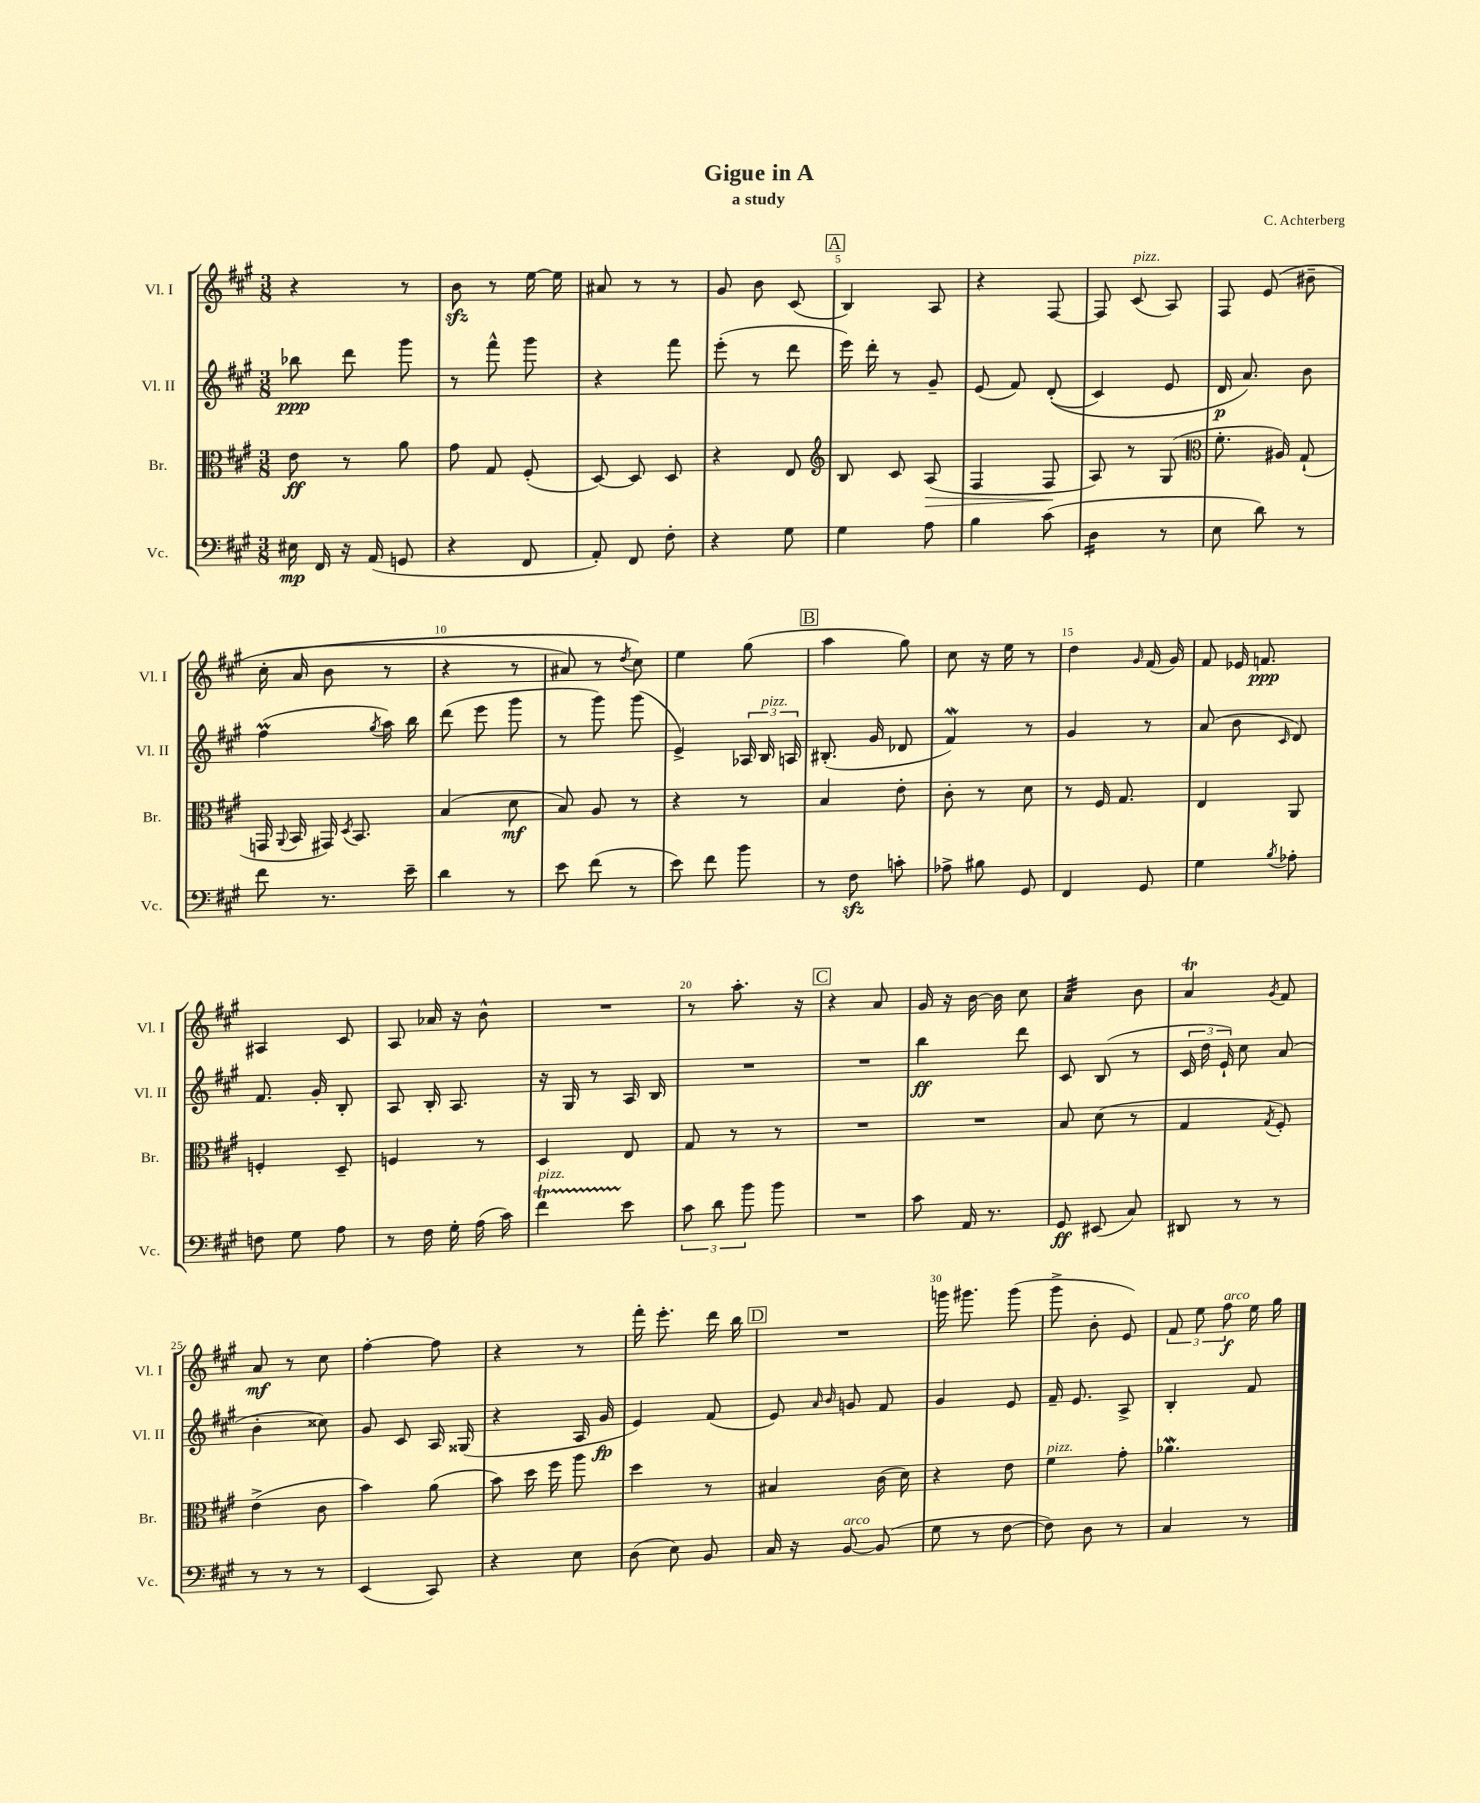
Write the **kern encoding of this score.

**kern	**kern	**kern	**kern
*staff4	*staff3	*staff2	*staff1
*clefF4	*clefC3	*clefG2	*clefG2
*k[f#c#g#]	*k[f#c#g#]	*k[f#c#g#]	*k[f#c#g#]
*M3/8	*M3/8	*M3/8	*M3/8
16E#\	8e\	8bb-\	4r
16FF#/	.	.	.
16r	8r	8ddd\	.
(16AA/	.	.	.
8GG/	8a\	8ggg#\	8r
=	=	=	=
4r	8g#\	8r	8b\
.	8G#/	8fff#^^\	8r
8FF#/	(8F#'/	8ggg#\	[16ee\
.	.	.	16ee\]
=	=	=	=
8AA'/)	[8D/)	4r	8a#/
8FF#/	8D/]	.	8r
8F#'\	8D/	8fff#\	8r
=	=	=	=
4r	4r	(8eee'\	8g#/
.	.	8r	8b\
8G#\	8E/	8ddd\	(8c#/
=	=	=	=
*	*clefG2	*	*
4G#\	8B/	16eee\)	4B/)
.	.	16ddd'\	.
.	8c#/	8r	.
8A\	(8A/	8g#~/	8A/
=	=	=	=
4B\	4F#/	(8e/	4r
.	.	8f#/)	.
(8c#\	8F#/	&((8d'/	[8F#/
=	=	=	=
4D\	8A/)	4c#/)	8F#/]
.	8r	.	(8c#/
8r	(8G#/	8e/	8A/)
=	=	=	=
*	*clefC3	*	*
8E\	8.f#'\	16d/	8F#/
.	.	8.a/&)	.
8d\)	.	.	&(8e/
.	16A#/)	.	.
8r	(8G#`/	8b\	8b#~\
=	=	=	=
8f#\	16GG/	(4ff#\	(16cc#'\
.	8qqAA/	.	.
.	16BB/	.	16a/
8.r	16GG#/)	.	8b\
.	8qD/	.	.
.	8.BB/	.	.
.	.	8qgg#/	.
.	.	16aa\)	8r
16e~\	.	16bb\	.
=	=	=	=
4d\	(4B/	(8ddd\	4r
.	.	8eee\	.
8r	8d\	8ggg#\	8r
=	=	=	=
8e\	8B/)	8r	8a#/)
(8f#\	8A/	8ggg#\)	8r
.	.	.	8qdd/
8r	8r	(8ggg#\	8cc#\&)
=	=	=	=
8e\)	4r	4e^/)	4ee\
8f#\	.	.	.
8b\	8r	24A-/	(8gg#\
.	.	24B/	.
.	.	24A/	.
=	=	=	=
8r	4B/	(8.B#'/	4aa\
8F#\	.	.	.
.	.	16g#/	.
8c'\	8e'\	8d-/	8gg#\)
=	=	=	=
8A-^\	8c#'\	4f#/)	8cc#\
8B#\	8r	.	16r
.	.	.	16ee\
8GG#/	8d\	8r	8r
=	=	=	=
4FF#/	8r	4g#/	4dd\
.	16F#/	.	.
.	8.G#/	.	.
.	.	.	16qqg#/
8GG#/	.	8r	(16f#/
.	.	.	16g#/)
=	=	=	=
4G#\	4E/	(8a/	8f#/
.	.	8b\	16e-/
.	.	.	8.f/
8qB/	.	16qqc#/	.
8A-'\	8AA/	8d/)	.
=	=	=	=
8F\	4F'/	8.f#/	4A#/
8G#\	.	.	.
.	.	16g#'/	.
8A\	8D~/	8B'/	8c#/
=	=	=	=
8r	4F/	8A/	8A/
16F#\	.	16B'/	16a-/
16G#'\	.	8.A/	16r
(16A\	8r	.	8b^^\
16c#\)	.	.	.
=	=	=	=
4f#\	4D/	16r	4.r
.	.	16G#/	.
.	.	8r	.
8e\	8E/	16A/	.
.	.	16B/	.
=	=	=	=
12c#\	8G#/	4.r	8r
12d\	.	.	.
.	8r	.	8.aa'\
12b\	.	.	.
8b\	8r	.	.
.	.	.	16r
=	=	=	=
4.r	4.r	4.r	4r
.	.	.	8a/
=	=	=	=
8c#\	4.r	4bb\	16g#/
.	.	.	16r
16AA/	.	.	[16b\
8.r	.	.	16b\]
.	.	8ddd\	8cc#\
=	=	=	=
8GG#/	8B/	8c#/	4a/
(8EE#/	(8d\	(8B/	.
8C#/)	8r	8r	8b\
=	=	=	=
8DD#/	4G#/	24c#/	4a/
.	.	24dd\	.
.	.	24e`/)	.
8r	.	8cc#\	.
.	8qG#/	.	8qg#/
8r	8F#'/)	(8a/	8f#/
=	=	=	=
8r	(4e^\	4b'\	8a/
8r	.	.	8r
8r	8c#\	8cc##\)	8cc#\
=	=	=	=
(4EE/	4b\)	8g#/	[4ff#'\
.	.	8c#/	.
8CC#/)	(8a\	16A/	8ff#\]
.	.	(16G##/	.
=	=	=	=
4r	8b\)	4r	4r
.	16dd\	.	.
.	16ff#\	.	.
8E\	8aa\	16A/	8r
.	.	16g#/	.
=	=	=	=
(8D\	4dd\	4e/)	16fff#'\
.	.	.	8.eee'\
8E\)	.	.	.
8BB/	8r	(8f#/	16ddd\
.	.	.	16bb\
=	=	=	=
16C#/	4B#/	8e/)	4.r
16r	.	.	.
.	.	16qqa/	.
.	.	16qqb/	.
[8BB/	.	8g/	.
(8BB/]	(16c#\	8f#/	.
.	16d\)	.	.
=	=	=	=
8G#\	4r	4g#/	16ggg\
.	.	.	8.ggg#\
8r	.	.	.
[8F#\	8e\	8e/	(8ggg#\
=	=	=	=
8F#\])	4f#\	16f#~/	8ggg#^\
.	.	8.e/	.
8D\	.	.	8b'\
8r	8g#'\	8A^/	8e/)
=	=	=	=
4C#/	4.a-\	4B'/	12f#/
.	.	.	12ee\
.	.	.	12ff#\
8r	.	8f#/	16ee\
.	.	.	16gg#\
==	==	==	==
*-	*-	*-	*-
